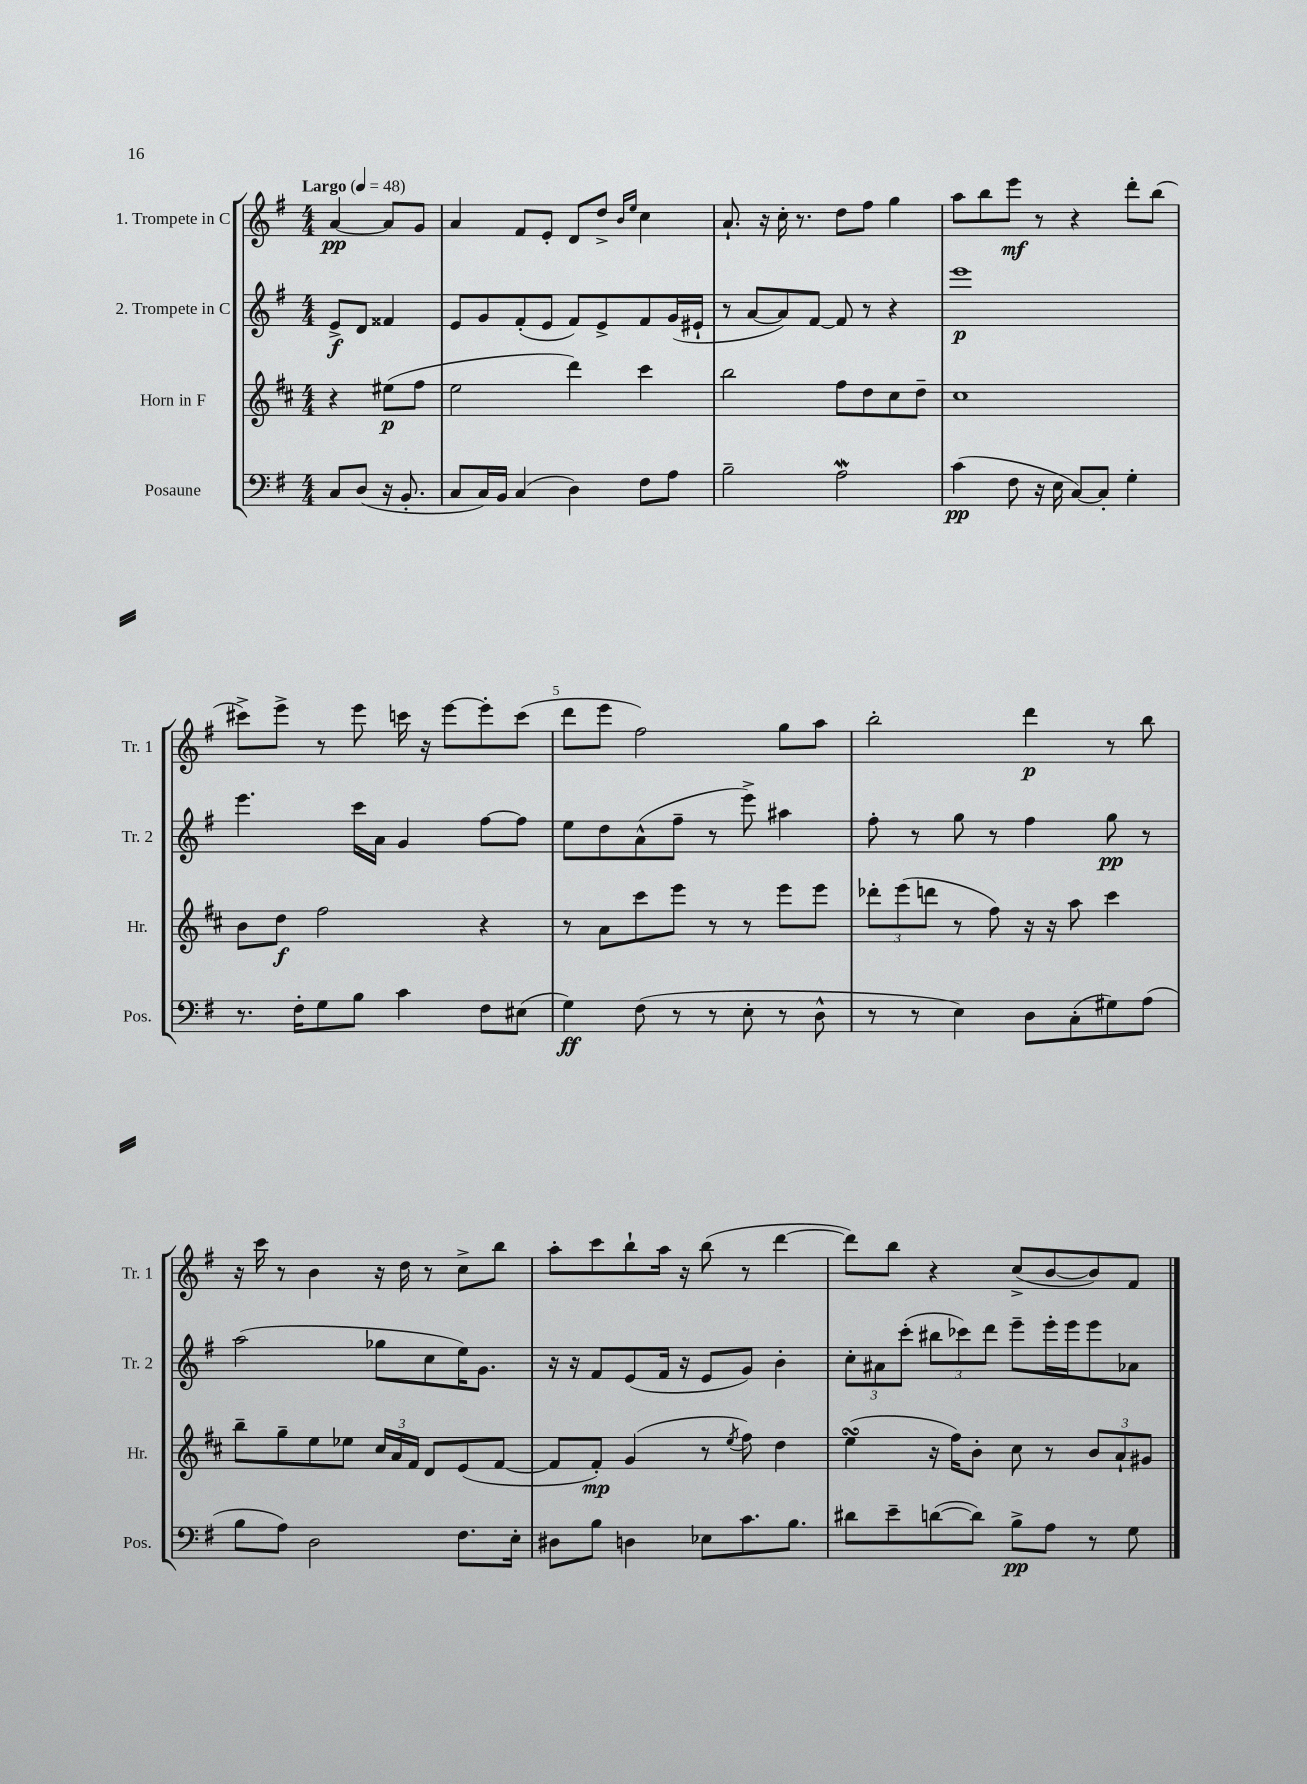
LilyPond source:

<<
\new StaffGroup <<
\new Staff = "s0" \with { instrumentName = "1. Trompete in C" shortInstrumentName = "Tr. 1" } {
    \clef treble \key g \major \numericTimeSignature \time 4/4 \partial 2 \tempo "Largo" 4 = 48
    \autoBeamOff a'4~\pp a'8[ g'8] |
    a'4 fis'8[ e'8]-. d'8[ d''8]-> \grace { b'16[ e''16] } c''4 |
    a'8.-! r16 c''16-. r8. d''8[ fis''8] g''4 |
    a''8[ b''8 e'''8]\mf r8 r4 d'''8[-. b''8]( |
    cis'''8[->) e'''8]-> r8 e'''8 c'''16 r16 e'''8[~ e'''8-. c'''8]( |
    d'''8[ e'''8] fis''2) g''8[ a''8] |
    b''2-. d'''4\p r8 b''8 |
    r16 c'''16 r8 b'4 r16 d''16 r8 c''8[-> b''8] |
    a''8[-. c'''8 b''8-! a''16] r16 b''8( r8 d'''4~ |
    d'''8[) b''8] r4 c''8[->( b'8~ b'8) fis'8] \bar "|." |
}
\new Staff = "s1" \with { instrumentName = "2. Trompete in C" shortInstrumentName = "Tr. 2" } {
    \clef treble \key g \major \numericTimeSignature \time 4/4 \partial 2
    \autoBeamOff e'8[->\f d'8] fisis'4 |
    e'8[ g'8 fis'8-.( e'8] fis'8[) e'8-> fis'8 g'16( eis'16]-! |
    r8 a'8[~ a'8) fis'8]~ fis'8 r8 r4 |
    e'''1\p |
    e'''4. c'''16[ a'16] g'4 fis''8[~ fis''8] |
    e''8[ d''8 a'8-^( fis''8]-- r8 e'''8->) ais''4 |
    fis''8-. r8 g''8 r8 fis''4 g''8\pp r8 |
    a''2( ges''8[ c''8 e''16) g'8.] |
    r16 r16 fis'8[ e'8( fis'16] r16 e'8[ g'8]) b'4-. |
    \tuplet 3/2 { c''8[-. ais'8 c'''8]-.( } \tuplet 3/2 { bis''8[ ces'''8) d'''8] } e'''8[-- e'''16-. e'''16 e'''8 aes'8] \bar "|." |
}
\new Staff = "s2" \with { instrumentName = "Horn in F" shortInstrumentName = "Hr." } {
    \clef treble \key d \major \numericTimeSignature \time 4/4 \partial 2
    \autoBeamOff r4 eis''8[\p( fis''8] |
    e''2 d'''4) cis'''4 |
    b''2 fis''8[ d''8 cis''8 d''8]-- |
    cis''1 |
    b'8[ d''8]\f fis''2 r4 |
    r8 a'8[ cis'''8 e'''8] r8 r8 e'''8[ e'''8] |
    \tuplet 3/2 { des'''8[-. e'''8( d'''8] } r8 fis''8) r16 r16 a''8 cis'''4 |
    b''8[-- g''8-- e''8 ees''8] \tuplet 3/2 { cis''16[ a'16 fis'16] } d'8[ e'8( fis'8]~ |
    fis'8[ fis'8]-.\mp) g'4( r8 \acciaccatura { e''8 } fis''8) d''4 |
    e''4\turn( r16 fis''16[) b'8]-. cis''8 r8 \tuplet 3/2 { b'8[ a'8-! gis'8] } \bar "|." |
}
\new Staff = "s3" \with { instrumentName = "Posaune" shortInstrumentName = "Pos." } {
    \clef bass \key g \major \numericTimeSignature \time 4/4 \partial 2
    \autoBeamOff c8[ d8]( r16 b,8.-. |
    c8[ c16) b,16] c4( d4) fis8[ a8] |
    b2-- a2\mordent |
    c'4\pp( fis8 r16 e16 c8[~) c8]-. g4-. |
    r8. fis16[-. g8 b8] c'4 fis8[ eis8]( |
    g4\ff) fis8( r8 r8 e8-. r8 d8-^ |
    r8 r8 e4) d8[ c8-.( gis8) a8]( |
    b8[ a8]) d2 fis8.[ e16]-. |
    dis8[ b8] d4 ees8[ c'8. b8.] |
    dis'8[ e'8-- d'8~( d'8]) b8[->\pp a8] r8 g8 \bar "|." |
}
>>
>>
\layout { \context { \Score \override BarNumber.break-visibility = ##(#f #t #t) barNumberVisibility = #(every-nth-bar-number-visible 5) } }
